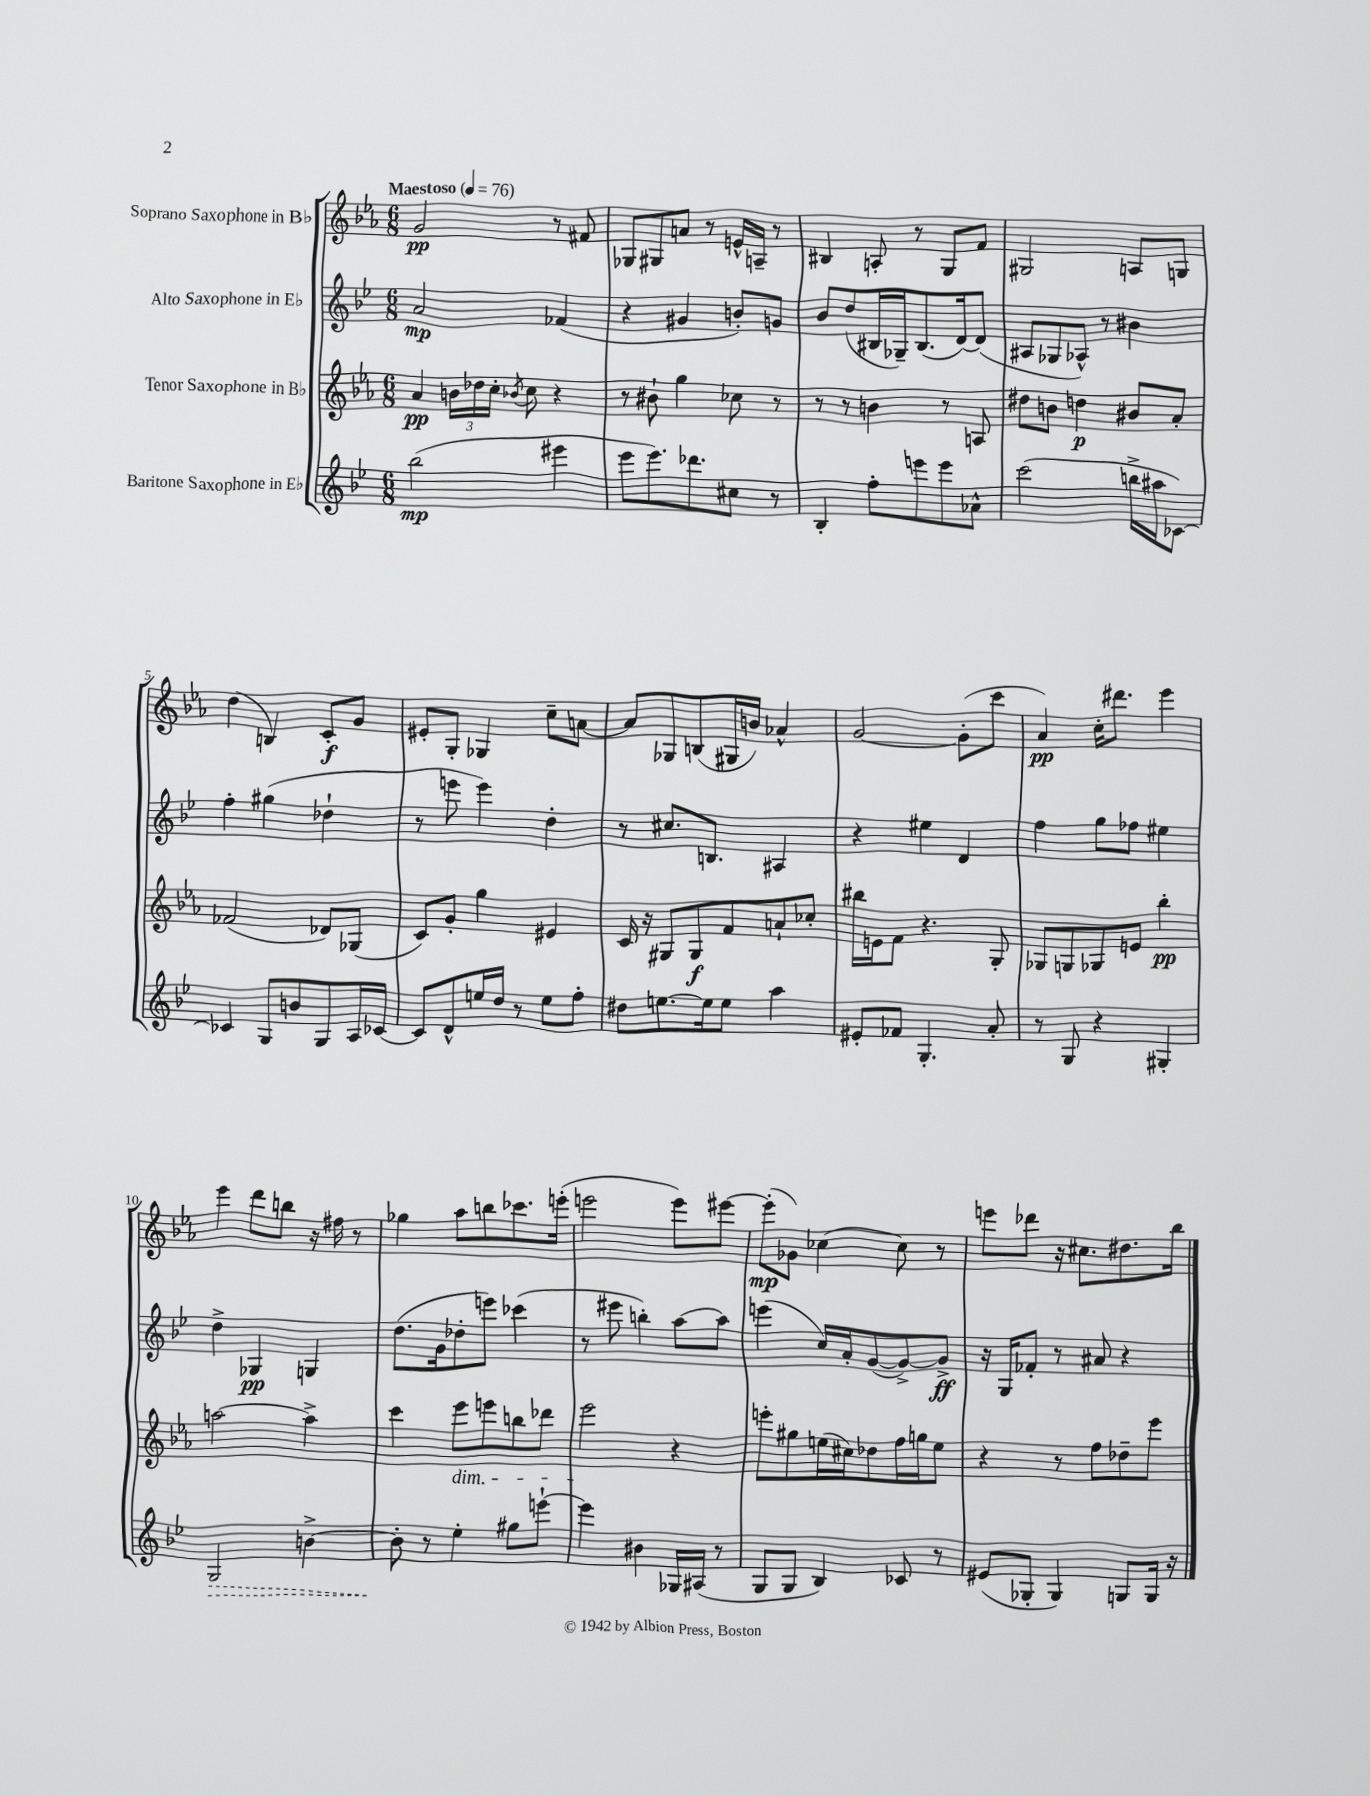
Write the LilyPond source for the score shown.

<<
\new StaffGroup <<
\new Staff = "s0" \with { instrumentName = "Soprano Saxophone in Bb" } {
    \clef treble \key ees \major \numericTimeSignature \time 6/8 \tempo "Maestoso" 4 = 76
    \autoBeamOff g'2\pp r8 fis'8 |
    ges8[ gis8 a'8] r8 e'16[-^ a16]-- r8 |
    bis4 a8-. r8 g8[ f'8] |
    gis2 a8[ g8] |
    d''4( b4) c'8[-.\f g'8] |
    eis'8[-. g8]-. ges4 c''8[-- a'8]~ |
    a'8[ ges8 b8( gis16 b'16]) aes'4-^ |
    g'2~ g'8[-.( c'''8] |
    aes'4\pp) c''16[-. dis'''8.] ees'''4 |
    ees'''4 d'''8[ b''8] r16 fis''16 r8 |
    ges''4 aes''8[ b''8 ces'''8. e'''16]-.( |
    e'''2 e'''8[) eis'''8]~ |
    eis'''8[-.\mp( ges'8]) ces''4~ ces''8 r8 |
    e'''8[ des'''8] r16 cis''8.[ dis''8. bes''16] \bar "|." |
}
\new Staff = "s1" \with { instrumentName = "Alto Saxophone in Eb" } {
    \clef treble \key bes \major \numericTimeSignature \time 6/8
    \autoBeamOff a'2\mp fes'4( |
    r4 gis'4 b'8[-.) g'8] |
    bes'8[ d''8( bis16 ges16--) bis8.( d'16~) d'8]( |
    ais8[ ges8 aes8]-^) r8 bis'4 |
    f''4-. gis''4( des''4-! |
    r8 e'''8 e'''4) d''4-. |
    r8 cis''8.[ b8.] ais4 |
    r4 eis''4 d'4 |
    f''4 g''8[ fes''8] eis''4 |
    d''4-> ges4\pp g4 |
    d''8.[( g'16 des''8-. e'''8]) ces'''4( |
    r8 eis'''8 b''4-.) a''8[~ a''8] |
    e'''4( c''16[) a'16-. g'8~( g'8~->) g'8]->\ff |
    r16 g16[ fes'8]-. r8 ais'8 r4 \bar "|." |
}
\new Staff = "s2" \with { instrumentName = "Tenor Saxophone in Bb" } {
    \clef treble \key ees \major \numericTimeSignature \time 6/8
    \autoBeamOff aes'4\pp \tuplet 3/2 { b'16[ des''16 c''16]-. } \acciaccatura { bes'8 } c''8 r4 |
    r8 bis'8-! g''4 ces''8 r8 |
    r8 r8 b'4 r8 a8 |
    dis''8[ b'8] d''4\p bis'8[ aes'8]-. |
    fes'2( des'8[) ges8]( |
    c'8[) g'8]-. g''4 eis'4 |
    c'16 r16 gis8[ gis8\f f'8 a'8-! ces''8]-. |
    bis''16[ e'16 f'8] r4. g8-. |
    ges8[ g8 ges8 e'8] bes''4-.\pp |
    a''2~ a''4-> |
    c'''4 ees'''8[\dim e'''8 b''8 des'''8] |
    ees'''2\! r4 |
    e'''8[-. gis''8 e''16( cis''16) des''8 f''16 g''16 e''8] |
    r4 r8 f''8[ des''8-- ees'''8] \bar "|." |
}
\new Staff = "s3" \with { instrumentName = "Baritone Saxophone in Eb" } {
    \clef treble \key bes \major \numericTimeSignature \time 6/8
    \autoBeamOff bes''2\mp( eis'''4 |
    ees'''8[ ees'''8.) des'''8. cis''8] r8 |
    bes4-. f''8[-. e'''8 e'''8 aes'8]-^ |
    c'''2( b''16[-> ais''16 ces'8]~) |
    ces'4 g8[ b'8 g8 a16 ces'16]~ |
    ces'8[ d'8-^ e''16 d''16] r8 e''8[ f''8]-. |
    dis''8[ e''8.~ e''16 e''8] a''4 |
    eis'8[-. fes'8] g4.-. a'8-. |
    r8 g8 r4 gis4-. |
    \once \override Hairpin.style = #'dashed-line g2\> b'4~-> |
    b'8-.\! r8 ees''4-. gis''8[ e'''8]~-! |
    e'''4 bis'4 ges16[ ais16]( r8 |
    g8[ g8] bes4) ces'8 r8 |
    eis'8[( ges8]-. ges4) g8[ g16] r16 \bar "|." |
}
>>
>>
